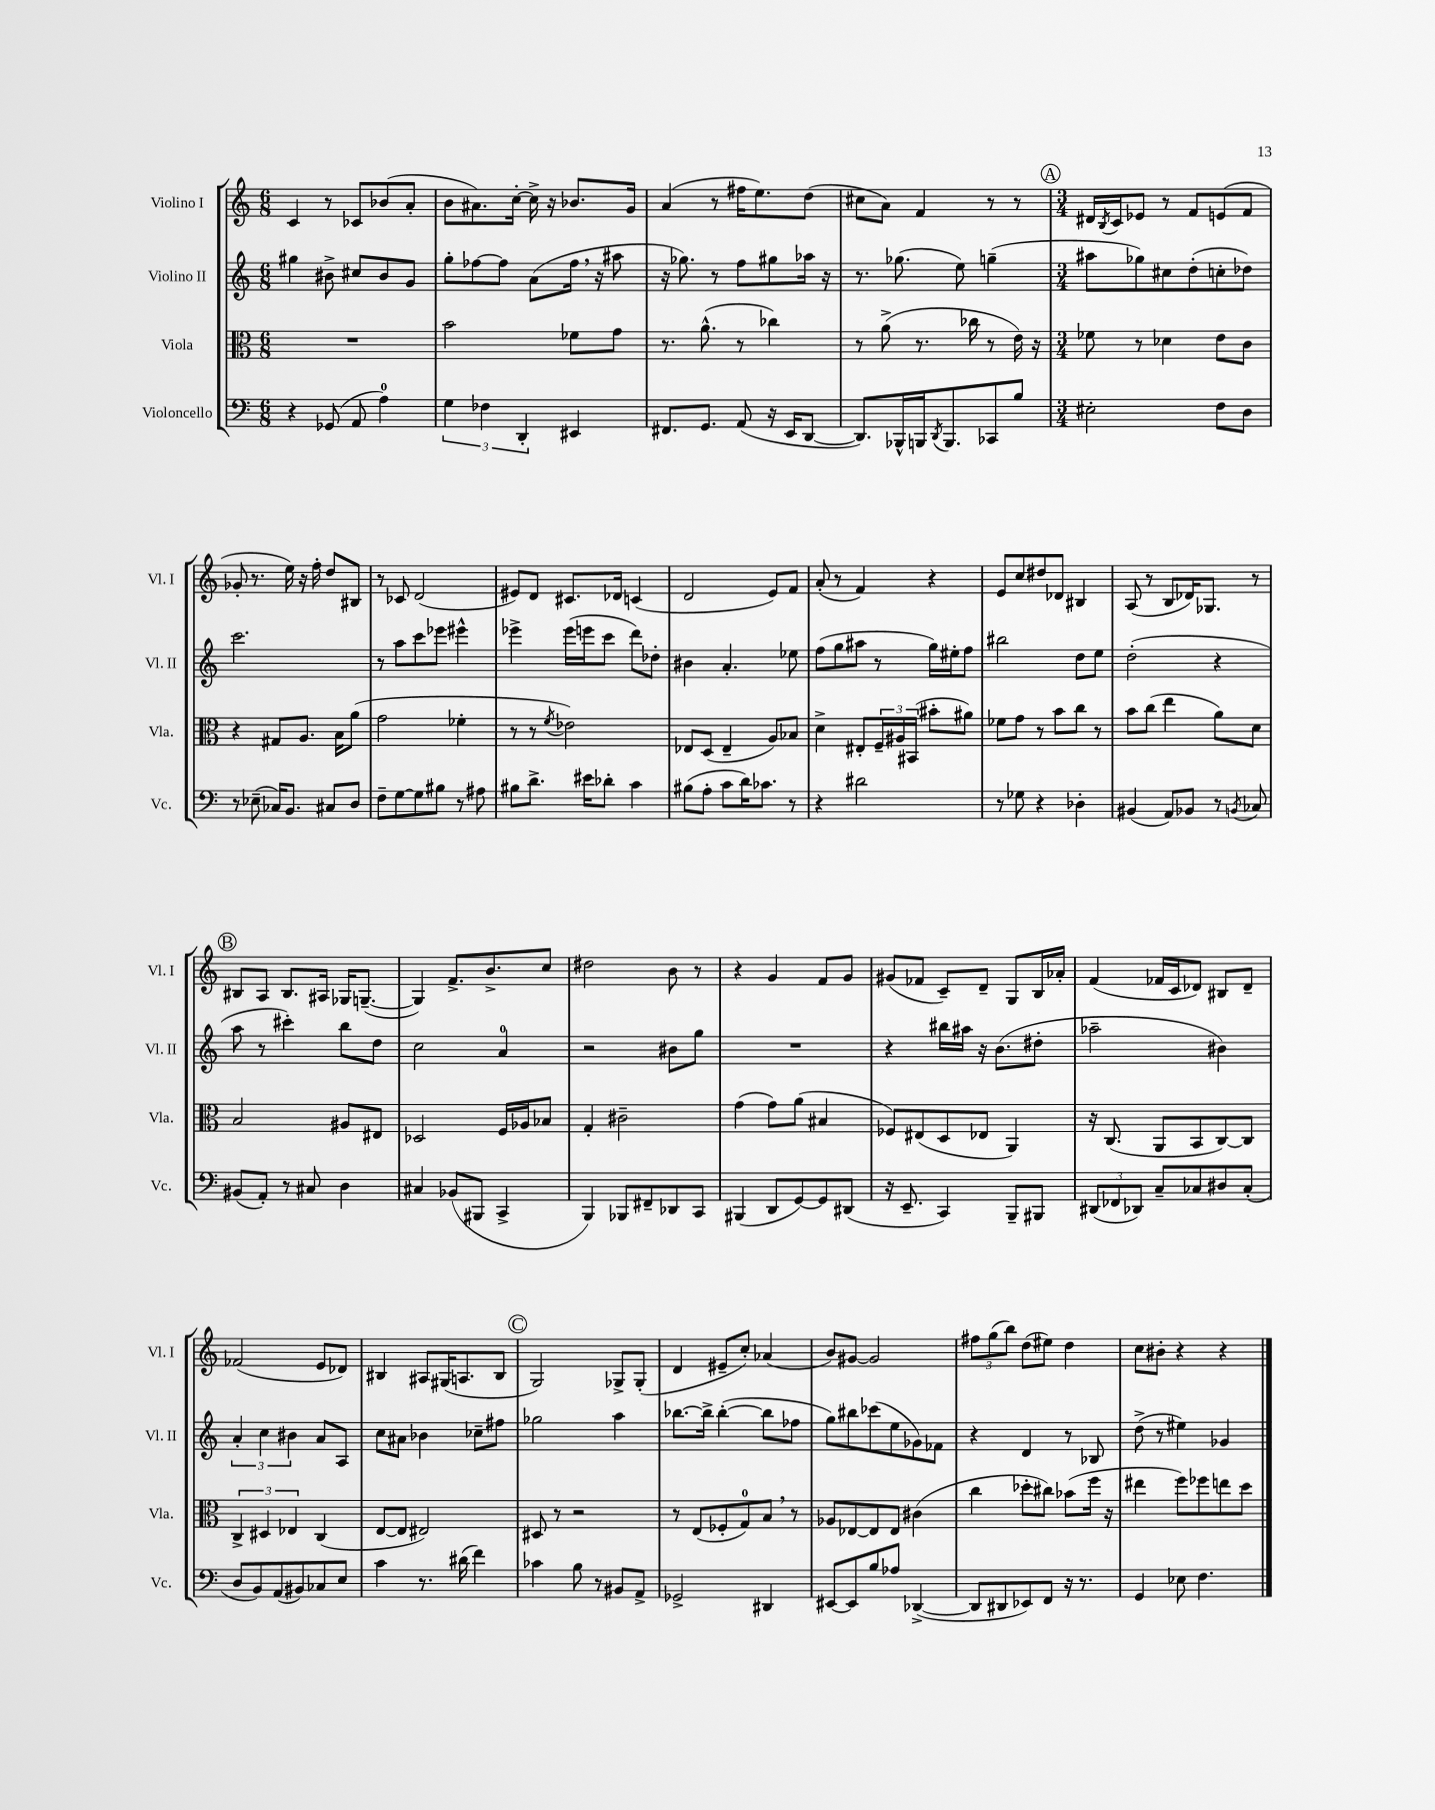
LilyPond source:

<<
\new StaffGroup <<
\new Staff = "s0" \with { instrumentName = "Violino I" shortInstrumentName = "Vl. I" } {
    \clef treble \key c \major \numericTimeSignature \time 6/8
    c'4 r8 ces'8 bes'8( a'8-. |
    b'8 ais'8.) c''16~-. c''16-> r16 bes'8. g'16 |
    a'4( r8 fis''16 e''8.) d''8( |
    cis''8 a'8) f'4 r8 r8 |
    \mark \markup { \circle "A" } \numericTimeSignature \time 3/4 dis'16 \acciaccatura { b8 } c'16 ees'8 r8 f'8 e'8( f'8 |
    ges'8-. r8. e''16) r16 f''16-. d''8 bis8 |
    r8 ces'8 d'2( |
    eis'8) d'8 cis'8. des'16 c'4( |
    d'2 e'8) f'8 |
    a'8-.( r8 f'4) r4 |
    e'8 c''8 dis''8 des'8 bis4 |
    a8( r8 b8 des'16) ges8. r8 |
    \mark \markup { \circle "B" } bis8 a8 bis8. ais16 ges16 g8.~--( |
    g4) f'8.-> b'8.-> c''8 |
    dis''2 b'8 r8 |
    r4 g'4 f'8 g'8 |
    gis'8( fes'8 c'8--) d'8-- g8 b16 aes'16-. |
    f'4( fes'16 c'16 des'8) bis8 des'8-- |
    fes'2( e'8 des'8) |
    bis4 ais8 gis16( a8. bis8 |
    \mark \markup { \circle "C" } g2) ges8-> ges8-.( |
    d'4 eis'8-- c''8-.) aes'4( |
    b'8) gis'8~ gis'2 |
    \tuplet 3/2 { fis''8 g''8( b''8) } d''8( eis''8) d''4 |
    c''8 bis'8-. r4 r4 \bar "|." |
}
\new Staff = "s1" \with { instrumentName = "Violino II" shortInstrumentName = "Vl. II" } {
    \clef treble \key c \major \numericTimeSignature \time 6/8
    gis''4 bis'8-> cis''8 bis'8 g'8 |
    g''8-. fes''8~ fes''8 a'8( fes''16 \breathe r16 ais''8 |
    r16 ges''8.) r8 f''8 gis''8 aes''16 r16 |
    r8. ges''8.( e''8) g''4--( |
    \mark \markup { \circle "A" } \numericTimeSignature \time 3/4 ais''8 ges''8) cis''8 d''8-.( c''8-. des''8) |
    c'''2. |
    r8 a''8 c'''8 ees'''8 eis'''4-^ |
    ees'''4-> ees'''16( e'''16 c'''8 d'''8) des''8-. |
    bis'4 a'4.-. ees''8 |
    f''8( g''8 ais''8 r8 g''16) eis''16-. f''8 |
    bis''2 d''8 e''8 |
    d''2-.( r4 |
    \mark \markup { \circle "B" } a''8 r8 cis'''4-.) b''8 d''8 |
    c''2 a'4-0 |
    r2 bis'8 g''8 |
    R2. |
    r4 bis''16 ais''16 r16 b'8.( dis''8-. |
    aes''2-- bis'4) |
    \tuplet 3/2 { a'4-. c''4 bis'4 } a'8 a8 |
    c''8 ais'8 bes'4 ces''8-- fis''8 |
    \mark \markup { \circle "C" } ges''2 a''4 |
    bes''8.~ bes''16-> bes''4~-.( bes''8 fes''8 |
    g''8) bis''8 ces'''8( e''8 ges'8) fes'8 |
    r4 d'4 r8 bes8 |
    d''8->( r8 eis''4) ges'4 \bar "|." |
}
\new Staff = "s2" \with { instrumentName = "Viola" shortInstrumentName = "Vla." } {
    \clef alto \key c \major \numericTimeSignature \time 6/8
    R2. |
    b'2 fes'8 g'8 |
    r8. a'8.-^( r8 ces''4) |
    r8 a'8->( r8. ces''16 r8 e'16) r16 |
    \mark \markup { \circle "A" } \numericTimeSignature \time 3/4 fes'8 r8 des'4 e'8 c'8 |
    r4 gis8 a8. b16 a'8( |
    g'2 fes'4-. |
    r8 r8 \acciaccatura { f'8 } ees'2) |
    ees8 d8( ees4-- a8) bes8 |
    d'4-> eis8-. \tuplet 3/2 { f16-- ais16 bis,16( } bis'8-. ais'8) |
    fes'8 g'8 r8 b'8 c''8 r8 |
    b'8 c''8( e''4 a'8) d'8 |
    \mark \markup { \circle "B" } b2 ais8 eis8 |
    des2 f16 aes16 bes8 |
    g4-. cis'2-- |
    g'4( g'8) a'8( bis4 |
    fes8) eis8( d8 ees8 a,4) |
    r16 c8.( a,8 b,8 c8~) c8 |
    \tuplet 3/2 { c4-> dis4 ees4 } c4( |
    e8~ e8 eis2) |
    \mark \markup { \circle "C" } dis8 r8 r2 |
    r8 e8( fes8-. g8-0) b8 \breathe r8 |
    aes8 ees8~ ees8 ees8 cis'4( |
    c''4 des''8-. cis''8) bes'8( f''16 r16 |
    eis''4 f''8) fes''8 e''8 d''8 \bar "|." |
}
\new Staff = "s3" \with { instrumentName = "Violoncello" shortInstrumentName = "Vc." } {
    \clef bass \key c \major \numericTimeSignature \time 6/8
    r4 ges,8( a,8 a4-0) |
    \tuplet 3/2 { g4 fes4 d,4-. } eis,4 |
    fis,8. g,8. a,8( r16 e,16 d,8~ |
    d,8.) bes,,16-^ b,,16 \acciaccatura { d,8 } b,,8. ces,8 b8 |
    \mark \markup { \circle "A" } \numericTimeSignature \time 3/4 eis2-. f8 d8 |
    r8 ees8--( ces16) b,8. cis8 d8 |
    f8-- g8~ g8 bis8 r8 ais8 |
    bis8 d'8.-> eis'16 des'8-. c'4 |
    bis8( a8-. c'8 d'16) ces'8. r8 |
    r4 dis'2 |
    r8 ges8 r4 des4-. |
    bis,4( a,8) bes,8 r8 \acciaccatura { b,8 } ces8 |
    \mark \markup { \circle "B" } bis,8( a,8-.) r8 cis8 d4 |
    cis4 bes,8( bis,,8 c,4-> |
    b,,4) bes,,8 fis,8-- des,8 c,8 |
    bis,,4( d,8 g,8~) g,8 dis,8( |
    r16 e,8.-- c,4) b,,8-- bis,,8 |
    \tuplet 3/2 { dis,8( fes,8 des,8) } c8-- ces8 dis8 ces8-.( |
    d8 b,8) a,8( bis,8) ces8 e8 |
    c'4 r8. dis'16( f'4) |
    \mark \markup { \circle "C" } ces'4 b8 r8 bis,8 a,8-> |
    ges,2-> dis,4 |
    eis,8~ eis,8 b8 aes8 des,4~->( |
    des,8 dis,8 ees,8) f,8 r16 r8. |
    g,4 ees8 f4. \bar "|." |
}
>>
>>
\layout { \context { \Score \remove "Bar_number_engraver" } }
